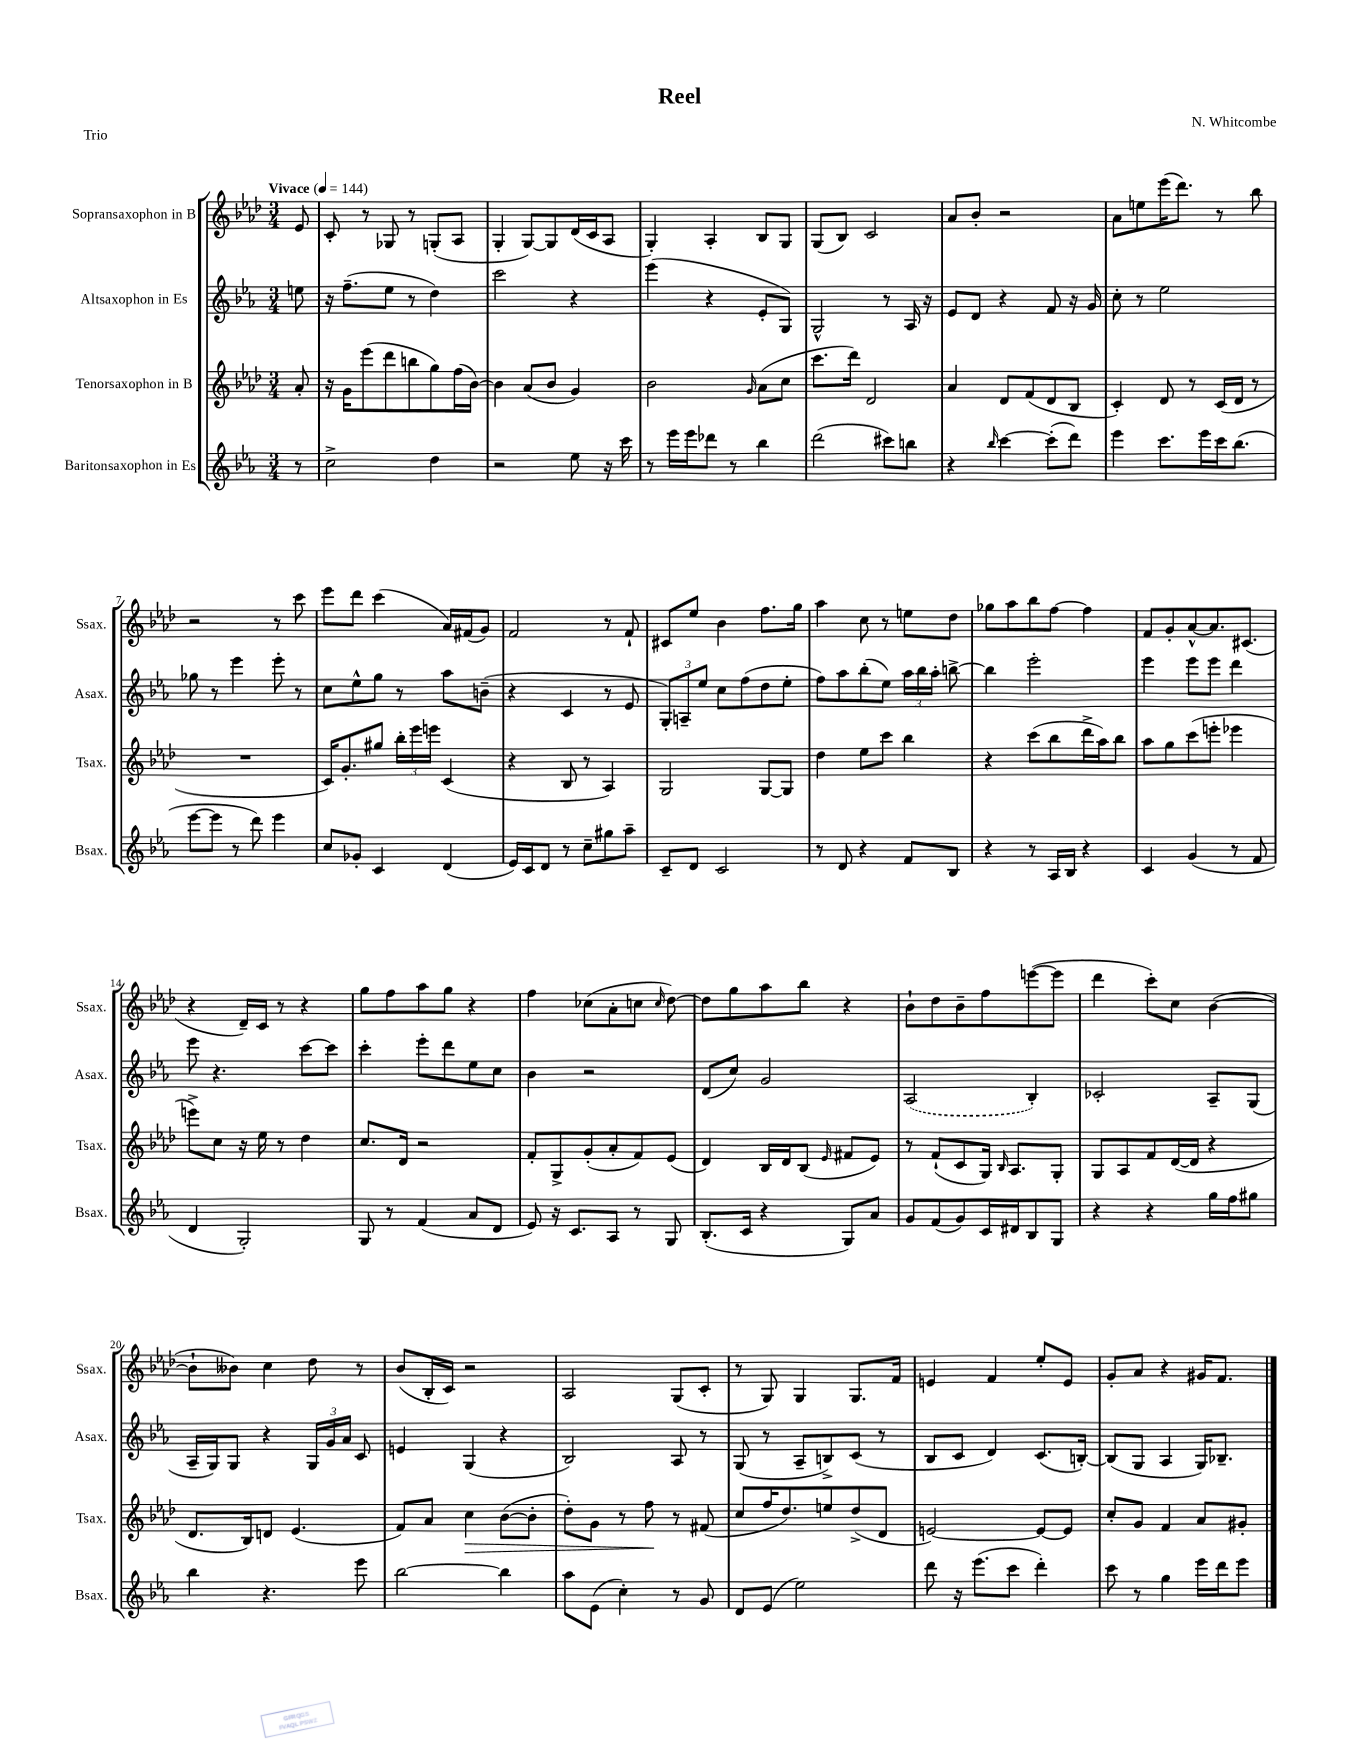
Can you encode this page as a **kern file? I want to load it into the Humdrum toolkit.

**kern	**kern	**kern	**kern
*staff4	*staff3	*staff2	*staff1
*clefG2	*clefG2	*clefG2	*clefG2
*k[b-e-a-]	*k[b-e-a-d-]	*k[b-e-a-]	*k[b-e-a-d-]
*M3/4	*M3/4	*M3/4	*M3/4
*MM144	*MM144	*MM144	*MM144
8r	8a-'	8ee	8e-
=	=	=	=
2cc^	16r	16r	8c'
.	16g	(8.ff~	.
.	(8eee-	.	8r
.	8ddd-	8ee-	8G-
.	8bb	8r	8r
4dd	8gg)	4dd)	(8G'
.	(16ff	.	8A-
.	[16b-)	.	.
=	=	=	=
2r	4b-]	2ccc	4G'
.	(8a-	.	[8G)
.	8b-	.	8G]
8ee-	4g)	4r	(16d-
.	.	.	16c
16r	.	.	8A-
16ccc	.	.	.
=	=	=	=
8r	2b-	(4eee-	4G')
16eee-	.	.	.
16eee-	.	.	.
8ddd-	.	4r	4A-'
8r	.	.	.
.	16qqg	.	.
4bb-	(8a-	8e-'	8B-
.	8cc	8G)	8G
=	=	=	=
(2ddd	8.ccc	2G^^	(8G
.	.	.	8B-)
.	16ddd-)	.	.
.	2d-	.	2c
8ccc#)	.	8r	.
8bb	.	16A-	.
.	.	16r	.
=	=	=	=
4r	4a-	8e-	8a-
.	.	8d	8b-'
16qqbb-	.	.	.
[4ccc	8d-	4r	2r
.	(8f	.	.
(8ccc']	8d-	8f	.
8ddd)	8B-	16r	.
.	.	16g	.
=	=	=	=
4eee-	4c')	8cc'	8a-
.	.	8r	8ee
8.ccc	8d-	2ee-	(16eee-
.	.	.	8.ddd-)
.	8r	.	.
16eee-	.	.	.
16ccc	(16c	.	8r
(8.bb-	16d-	.	.
.	8r	.	8bb-
=	=	=	=
[8eee-	2.r	8gg-	2r
8eee-]	.	8r	.
8r	.	4eee-	.
8ddd)	.	.	.
4eee-	.	8eee-'	8r
.	.	8r	8ccc
=	=	=	=
8cc	16c)	8cc	8eee-
.	8.g'	.	.
8g-'	.	8ee-^^	8ddd-
4c	8gg#	8gg	(4ccc
.	24bb-'	8r	.
.	24eee-	.	.
.	24eee	.	.
(4d	(4c	8aa-	16a-)
.	.	.	(16f#
.	.	(8b~	8g)
=	=	=	=
16e-)	4r	4r	2f
16c	.	.	.
8d	.	.	.
8r	8B-	4c	.
8cc~	8r	.	.
8gg#	4A-)	8r	8r
8aa-~	.	8e-	8f`
=	=	=	=
8c~	2G	12G')	8c#
.	.	12A~	.
8d	.	.	8ee-
.	.	12ee-	.
2c	.	8cc	4b-
.	.	(8ff	.
.	[8G	8dd	8.ff
.	8G]	8ee-'	.
.	.	.	16gg
=	=	=	=
8r	4dd-	8ff)	4aa-
8d	.	8aa-	.
4r	8ee-	(8bb-'	8cc
.	8ccc	8ee-)	8r
8f	4bb-	24aa-	8ee
.	.	24bb-	.
.	.	24aa-'	.
8B-	.	[8bb^	8dd-
=	=	=	=
4r	4r	4bb]	8gg-
.	.	.	8aa-
8r	(8ccc	2eee-'	8bb-
16A-	8bb-	.	[8ff
16B-	.	.	.
4r	16ddd-^	.	4ff]
.	16aa-)	.	.
.	8bb-	.	.
=	=	=	=
4c	8aa-	4eee-	8f
.	8gg	.	8g'
(4g	(8ccc	8eee-	[8a-^^
.	8eee'	8eee-	8.a-]
8r	4eee-	4ddd	.
.	.	.	(8.c#
8f	.	.	.
=	=	=	=
4d	8eee^)	8eee-	4r
.	8cc	4.r	.
2G')	16r	.	16d-~)
.	16ee-	.	16c
.	8r	.	8r
.	4dd-	[8ccc	4r
.	.	8ccc]	.
=	=	=	=
8G	8.cc	4ccc'	8gg
8r	.	.	8ff
.	16d-	.	.
(4f	2r	8eee-'	8aa-
.	.	8ddd	8gg
8a-	.	8ee-	4r
8d	.	8cc	.
=	=	=	=
8e-)	8f'	4b-	4ff
16r	8G^	.	.
8.c	.	.	.
.	(8g'	2r	(8cc-
8A-	8a-'	.	8a-'
8r	8f)	.	8cc
.	.	.	16qqcc
8G	(8e-	.	[8dd-)
=	=	=	=
(8.B-'	4d-)	(8d	8dd-]
.	.	8cc)	8gg
16c	.	.	.
4r	16B-	2g	8aa-
.	16d-	.	.
.	(8B-	.	8bb-
.	16qqe-	.	.
8G)	8f#	.	4r
8a-	8e-)	.	.
=	=	=	=
8g	8r	(2A-	8b-`
(8f	(8f`	.	8dd-
8g)	8c	.	8b-~
16c	16G)	.	8ff
.	16qqB-	.	.
16d#	8.A-	.	.
8B-	.	4B-')	([8eee
8G	8G'	.	8eee]
=	=	=	=
4r	8G	2c-'	4ddd-
.	8A-	.	.
4r	8f	.	8ccc')
.	([16d-	.	8cc
.	16d-]	.	.
16gg	4r	8A-~	([4b-
16ff	.	.	.
8gg#	.	(8G	.
=	=	=	=
4bb-	8.d-	16A-~	8b-`]
.	.	16G)	.
.	.	8G	8b--)
.	16B-)	.	.
4.r	8d	4r	4cc
.	(4.e-	.	.
.	.	24G	8dd-
.	.	24g	.
.	.	24a-	.
8eee-	.	8c	8r
=	=	=	=
[2bb-	8f)	4e	(8b-
.	8a-	.	16B-'
.	.	.	16c)
.	4cc	(4G	2r
4bb-]	([8b-	4r	.
.	8b-']	.	.
=	=	=	=
8aa-	8dd-')	2B-)	2A-
(8e-	8g	.	.
4cc')	8r	.	.
.	8ff	.	.
8r	8r	8A-	(8G
8g	(8f#	8r	8c'
=	=	=	=
8d	8cc	(8G	8r
(8e-	16ff	8r	8G)
.	8.dd-)	.	.
2ee-)	.	8A-~	4G
.	8ee	8B^)	.
.	(8dd-^	(8c	8.G
.	8d-	8r	.
.	.	.	16f
=	=	=	=
8ddd	[2e)	8B-	4e
16r	.	8c	.
(8.eee-	.	.	.
.	.	4d)	4f
8ccc	.	.	.
4ddd')	8e_	(8.c	8ee-'
.	8e]	.	8e
.	.	[16B')	.
=	=	=	=
8ccc	8cc'	(8B]	8g'
8r	8g	8G	8a-
4gg	4f	4A-	4r
16eee-	8a-	16G)	16g#
16ddd	.	8.B-~	8.f
8eee-	8g#'	.	.
==	==	==	==
*-	*-	*-	*-
